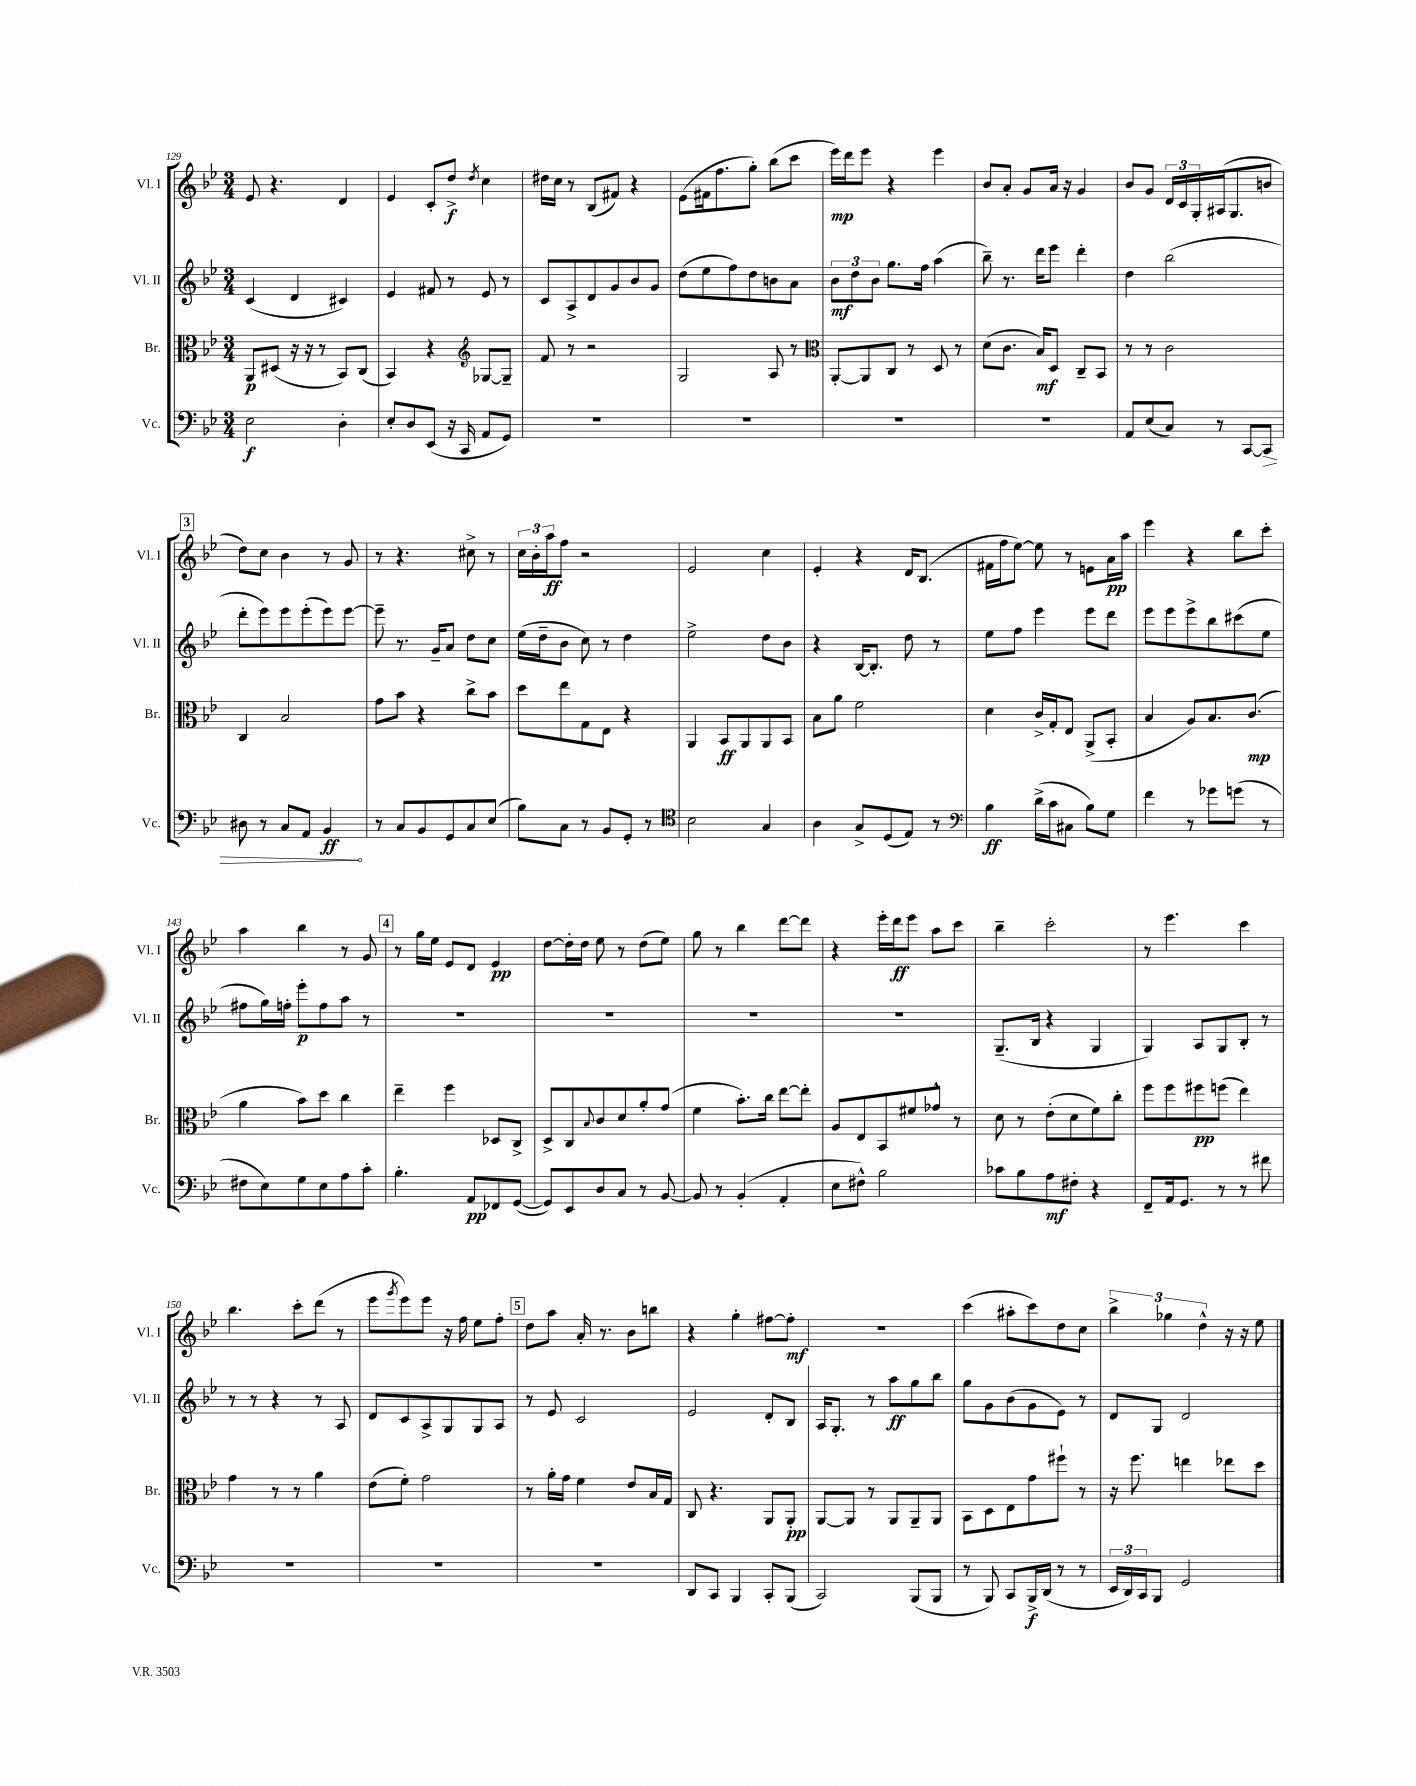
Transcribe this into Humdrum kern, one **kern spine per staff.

**kern	**kern	**kern	**kern
*staff4	*staff3	*staff2	*staff1
*clefF4	*clefC3	*clefG2	*clefG2
*k[b-e-]	*k[b-e-]	*k[b-e-]	*k[b-e-]
*M3/4	*M3/4	*M3/4	*M3/4
2E-	8AA	(4c	8e-
.	(8D#	.	4.r
.	16r	4d	.
.	16r	.	.
.	8r	.	.
4D'	8BB-)	4c#)	4d
.	(8C	.	.
=	=	=	=
8E-'	4BB-)	4e-	4e-
8D	.	.	.
(8EE-	4r	8f#	8c'
16r	.	8r	8dd^
16CC	.	.	.
*	*clefG2	*	*
.	.	.	8qdd
8AA	[8G-	8e-	4cc
8GG)	8G-~]	8r	.
=	=	=	=
2.r	8f	8c	16dd#
.	.	.	16cc
.	8r	8A^	8r
.	2r	8d	(8B-
.	.	8g	8f#)
.	.	8b-	4r
.	.	8g	.
=	=	=	=
2.r	2G	(8dd	(8e-
.	.	8ee-	16f#
.	.	.	8.ff
.	.	8ff)	.
.	.	8dd	8gg')
.	8A	8b	(8bb-
.	8r	8a	8ccc
=	=	=	=
*	*clefC3	*	*
2.r	[8AA'	12b-	16eee-)
.	.	.	16ddd
.	.	12dd	.
.	8AA]	.	8eee-
.	.	12b-	.
.	8C	8.gg	4r
.	8r	.	.
.	.	16ff	.
.	8D	(4aa	4eee-
.	8r	.	.
=	=	=	=
2.r	(8d	8bb-~)	8b-
.	8.c	8.r	8a'
.	.	.	8g
.	16B-)	16ddd	.
.	8D	8eee-	16a
.	.	.	16r
.	8C~	4ddd'	4g
.	8BB-	.	.
=	=	=	=
8AA	8r	4dd	8b-
(8E-	8r	.	8g
8C)	2c	(2bb-	24d
.	.	.	24c
.	.	.	24G'
8r	.	.	(16A#
.	.	.	8.G
[8CC	.	.	.
8CC]	.	.	8b
=	=	=	=
8D#	4C	8ddd'	8dd)
8r	.	8eee-)	8cc
8C	2B-	8eee-	4b-
8AA	.	(8eee-'	.
4BB-	.	8eee-)	8r
.	.	[8eee-	8g
=	=	=	=
8r	8g	8eee-~]	8r
8C	8b-	8.r	4.r
8BB-	4r	.	.
.	.	16g~	.
8GG	.	8a	.
8C	8cc^	8dd	8cc#^
(8E-	8b-	8cc	8r
=	=	=	=
8B-)	8dd	(16ee-	24cc
.	.	.	24b-'
.	.	16dd~	.
.	.	.	24aa
8C	8ee-	8b-	8ff
8r	8G	8cc)	2r
8BB-	8E-	8r	.
8GG'	4r	4dd	.
8r	.	.	.
=	=	=	=
*clefC4	*	*	*
2B-	4AA	2ee-^	2e-
.	8BB-	.	.
.	8AA	.	.
4G	8AA	8dd	4cc
.	8BB-	8b-	.
=	=	=	=
4A	8B-	4r	4e-'
.	8a	.	.
8G^	2f	[16B-	4r
.	.	8.B-']	.
(8D	.	.	.
8E-)	.	8dd	16d
.	.	.	(8.B-
8r	.	8r	.
=	=	=	=
*clefF4	*	*	*
4B-	4d	8ee-	16f#
.	.	.	16ff
.	.	8ff	[8ee-)
(16d^	16c^	4eee-	8ee-]
16c	16G'	.	.
8C#	8E-	.	8r
8B-)	(8AA^	8eee-	8e
8G	8BB-'	8ddd	16a
.	.	.	16aa
=	=	=	=
4f	4B-	8eee-	4eee-
.	.	8eee-	.
8r	8A)	8eee-^	4r
8g-	8.B-	8bb-	.
(8g	.	(8ccc#	8bb-
.	(8.c	.	.
8r	.	8ee-	8ccc'
=	=	=	=
8F#	4a	8ff#	4aa
8E-)	.	16gg)	.
.	.	16ff'	.
8G	8b-)	8eee-'	4bb-
8E-	8dd	8ff	.
8A	4cc	8aa	8r
8c'	.	8r	8g
=	=	=	=
4.B-'	4ee-~	2.r	8r
.	.	.	16gg
.	.	.	16ee-
.	4ff	.	8e-
8AA	.	.	8d
8FF-	8D-	.	4e-
([8GG	8C^	.	.
=	=	=	=
8GG])	8D^	2.r	[8dd
8EE-	8C	.	16dd']
.	.	.	16dd
.	8qqB-	.	.
8D	8c	.	8ee-
8C	8d	.	8r
8r	8a'	.	(8dd
[8BB-	(8g	.	8ee-)
=	=	=	=
8BB-]	4f	2.r	8gg
8r	.	.	8r
(4BB-'	8.b-')	.	4bb-
.	16cc	.	.
4AA'	[8ee-	.	[8ddd
.	8ee-']	.	8ddd]
=	=	=	=
8E-	8A	2.r	4r
8F#^^)	8E-	.	.
2B-	8BB-	.	16eee-'
.	.	.	16ddd
.	8f#	.	8eee-
.	8g-^^	.	8aa
.	8r	.	8ccc
=	=	=	=
8c-	8d	(8.G~	4bb-~
8B-	8r	.	.
.	.	16B-	.
8A	(8e-'	4r	2ccc'
8F#'	8d	.	.
4r	8f)	4G	.
.	8cc'	.	.
=	=	=	=
8FF~	8ff	4G)	8r
16AA	8ff	.	4.eee-
8.GG	.	.	.
.	8ff#	8A	.
8r	(8ff	8G	.
8r	4ee-)	8B-'	4ccc
8f#	.	8r	.
=	=	=	=
2.r	4g	8r	4.bb-
.	.	8r	.
.	8r	4r	.
.	8r	.	8ccc'
.	4a	8r	(8ddd
.	.	8A	8r
=	=	=	=
2.r	(8e-	8d	8eee-
.	.	.	8qggg
.	8f')	8c	8eee-)
.	2g	8A^	8eee-
.	.	8G	16r
.	.	.	16ff
.	.	8G	8ee-
.	.	8A	8ff'
=	=	=	=
2.r	8r	8r	8dd
.	16a'	8e-	8aa
.	16g	.	.
.	4f	2c	16a'
.	.	.	8.r
.	8e-	.	8b-
.	16B-	.	8bb
.	16G	.	.
=	=	=	=
8DD	8C	2e-	4r
8CC	4.r	.	.
4BBB-	.	.	4gg'
8CC'	8AA	8d'	[8ff#
(8BBB-	8AA'	8B-	8ff#']
=	=	=	=
2CC)	[8AA	16A	2.r
.	.	8.G'	.
.	8AA]	.	.
.	8r	8r	.
.	8AA	8aa	.
(8BBB-	8AA~	8gg	.
8BBB-	8AA	8bb-	.
=	=	=	=
8r	8BB-	8gg	(4ccc
8BBB-)	8D	8g	.
8CC	8E-	(8b-	8aa#'
16BBB-^	8g	8g	8ccc)
(16DD	.	.	.
8r	8ff#`	8e-)	8dd
8r	8r	8r	8cc
=	=	=	=
24EE-	16r	8d	6bb-^
24DD)	.	.	.
.	8.ff	.	.
24CC	.	.	.
8BBB-	.	8G	.
.	.	.	6gg-
2GG	4ee	2d	.
.	.	.	6dd^^
.	8ee-	.	16r
.	.	.	16r
.	8dd	.	8ee-
==	==	==	==
*-	*-	*-	*-
